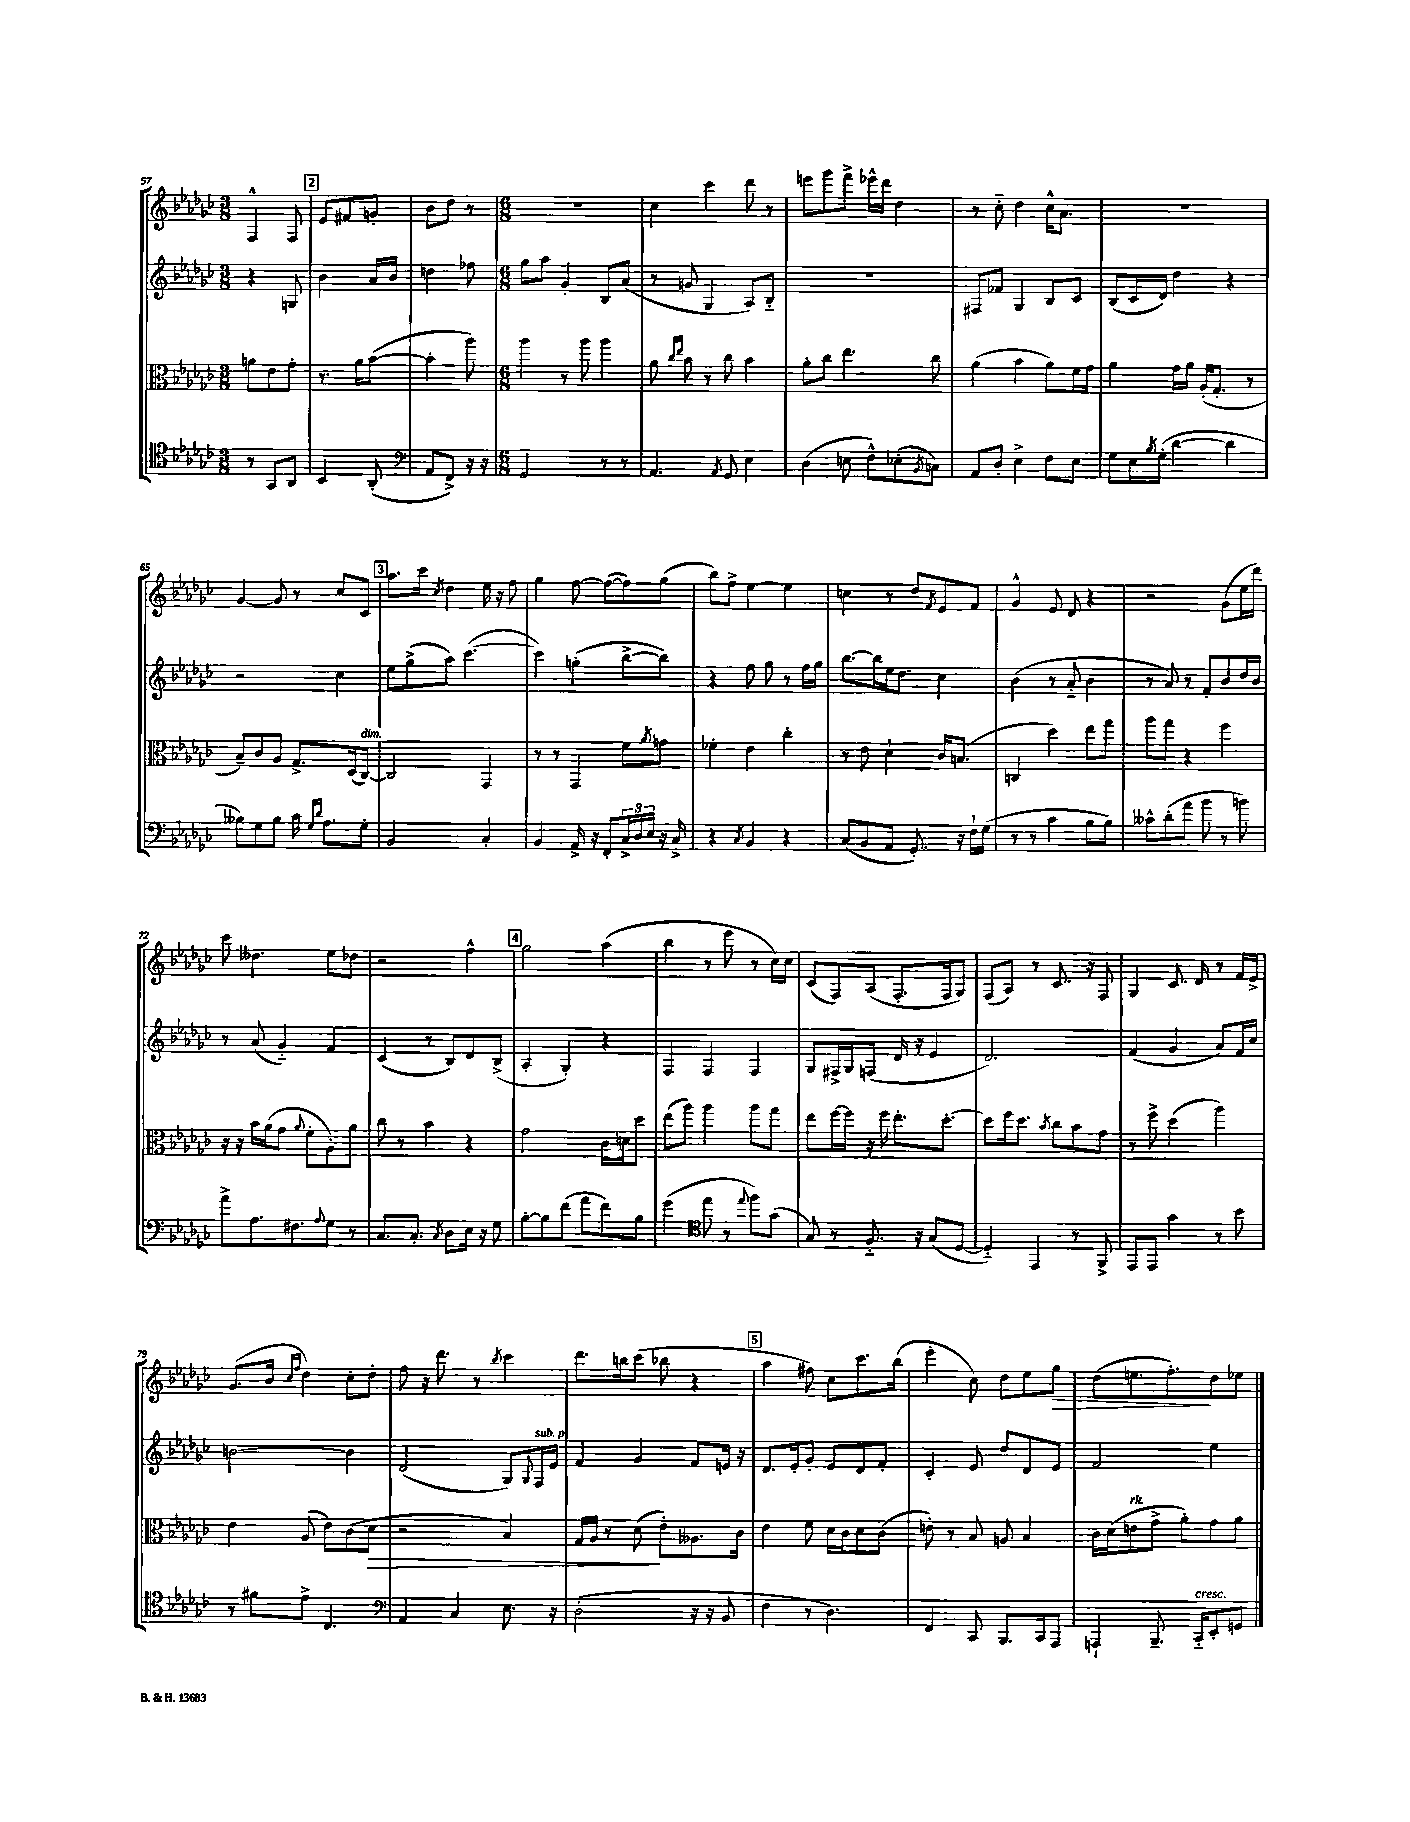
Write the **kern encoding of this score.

**kern	**kern	**kern	**kern
*staff4	*staff3	*staff2	*staff1
*clefC4	*clefC3	*clefG2	*clefG2
*k[b-e-a-d-g-c-]	*k[b-e-a-d-g-c-]	*k[b-e-a-d-g-c-]	*k[b-e-a-d-g-c-]
*M3/8	*M3/8	*M3/8	*M3/8
8r	8a	4r	4F^^
8GG-	8e-	.	.
8AA-	8g-'	8G	8F
=	=	=	=
4BB-	8.r	4b-	8e-
.	.	.	8f#
.	16a-	.	.
(8AA-'	([8b-	16a-	8g'
.	.	16b-	.
=	=	=	=
*clefF4	*	*	*
8AA-	4b-']	4dd	8b-
8FF^)	.	.	8dd-
16r	8aa-)	8ff-	8r
16r	.	.	.
=	=	=	=
*M6/8	*M6/8	*M6/8	*M6/8
2GG-	4aa-	8gg-	2.r
.	.	8aa-	.
.	8r	4g-'	.
.	8aa-	.	.
8r	4aa-	8B-	.
8r	.	(8a-	.
=	=	=	=
4.AA-	8a-	8r	4cc-
.	16qqcc-	.	.
.	16qqee-	.	.
.	8b-	8g	.
.	8r	4G-	4ccc-
8qAA-	.	.	.
8GG-	8cc-	.	.
4E-	4b-	8A-)	8ddd-
.	.	8B-'~	8r
=	=	=	=
(4D-	8a-'	2.r	8eee
.	8cc-	.	8ggg-
8E	4.ee-	.	8fff^
8F^^)	.	.	16eee-^^
.	.	.	16ddd-
(8E-'	.	.	4dd-
8qBB-	.	.	.
8C)	8cc-	.	.
=	=	=	=
8AA-	(4a-	8F#	8r
8D-'	.	8f-	8cc-'~
4E-^	4b-	4G-	4dd-
8F	8a-)	8B-	16cc-^^
.	.	.	8.a-
8E-	16f	8c-	.
.	16g-	.	.
=	=	=	=
8G-	4a-	(8B-	2.r
16E-	.	16c-	.
8qB-	.	.	.
(16G-'	.	16d-)	.
[4d-	16g-	4dd-	.
.	16a-	.	.
.	(16A-'	.	.
.	8.G-'	.	.
4d-]	.	4r	.
.	8r	.	.
=	=	=	=
8B--)	8B-~)	2r	[4g-
8G-	8c-	.	.
8B--	8A-	.	8g-]
16c-	8.G-^	.	8r
16qqG-	.	.	.
16qqd-	.	.	.
8.A-	.	.	.
.	.	4cc-	8cc-
.	(16D-	.	.
8G-'	[8C-)	.	8c-
=	=	=	=
2BB-	2C-]	8ee-	8.aa-
.	.	(8gg-^	.
.	.	.	16ccc-
.	.	.	8qcc-
.	.	8aa-)	4dd-
.	.	([4.ccc-	.
4C-'	4GG-	.	16ee-
.	.	.	16r
.	.	.	8ff
=	=	=	=
4BB-	8r	4ccc-])	4gg-
.	8r	.	.
16AA-^	4GG-	(4gg'	[8ff
16r	.	.	.
8FF'	.	.	(8ff_
24C-^	8f	[8bb-^	8ff])
24D-	.	.	.
24E-	.	.	.
.	8qa-	.	.
16r	8g	8bb-])	(8gg-
16C-^	.	.	.
=	=	=	=
4r	4f-'	4r	8bb-)
.	.	.	8ff^
8qC-	.	.	.
4BB-	4e-	8ff	[4ee-
.	.	8gg-	.
4r	4cc-'	8r	4ee-]
.	.	16ff	.
.	.	16gg-	.
=	=	=	=
(8C-	8r	[8.bb-	4cc
8BB-	8e-	.	.
.	.	16bb-]	.
8AA-	4d-`	16ee-	8r
.	.	8.dd-	.
8.GG-')	.	.	8dd-
.	.	.	8qf
.	16c-	4cc-	8e-
16r	(8.B	.	.
16F`	.	.	8f
(16G-	.	.	.
=	=	=	=
8r	4C	(4b-	4g-^^
8r	.	.	.
4c-	4dd-)	8r	8e-
.	.	8a-'~	8d-
8B-	8ee-	4b-	4r
8B-)	8gg-	.	.
=	=	=	=
8c--^^	8aa-	8r	2r
(8d-'	8gg-	8a-)	.
8a-	4r	8r	.
8b-	.	8f'	.
8r	4ff	8b-	(8g-
8b)	.	16dd-	16ee-
.	.	16b-	16ddd-)
=	=	=	=
8a-^	16r	8r	8ccc-
.	16r	.	.
8.A-	16b-	(8a-	4.dd--
.	(16a-	.	.
.	8g-	4g-'~)	.
8.F#	.	.	.
.	8qqa-	.	.
.	8f'	.	.
8qqA-	.	.	.
8G-	8A-')	4f	8ee-
8r	8a-	.	8dd-
=	=	=	=
8.C-	8cc-	(4c-	2r
.	8r	.	.
8.C-'	.	.	.
.	4b-	8r	.
8qC-	.	.	.
8D-	.	8B-)	.
16E-	4r	8d-	4ff^^
16r	.	.	.
8G-	.	(8B-^	.
=	=	=	=
[8B-'	2g-	4A-'	2gg-
8B-]	.	.	.
(8f	.	4G-')	.
8a-	.	.	.
8f)	16c-	4r	(4aa-
.	16d	.	.
8B-	8dd-	.	.
=	=	=	=
(4g-	(8ee-	4F	4bb-
.	8aa-)	.	.
*clefC4	*	*	*
8ee-	4aa-	4F	8r
8r	.	.	8eee-
8qqee-	.	.	.
8ff)	8aa-	4F	8r
(8g-	8gg-	.	16cc-)
.	.	.	16cc-
=	=	=	=
8G-)	8ee-	8G-	(8c-
8r	[16ff	16F#^	8F)
.	16ff]	16G-	.
8.F'~	16r	(8F	(8A-
.	16ff	.	.
.	8.ee-'	16d-	8.F'
16r	.	16r	.
(8G-	.	4e-	.
.	[8.dd-'	.	16F
[8D-	.	.	8G-)
=	=	=	=
4D-'~])	8dd-]	2.d-)	(8F
.	16ff	.	8A-)
.	8.dd-	.	.
4EE-	.	.	8r
.	8qb-	.	.
.	8cc-	.	8.c-
8r	8b-	.	.
.	.	.	16r
8FF^	8g-	.	8F
=	=	=	=
8EE-	8r	(4f	4G-
8EE-	8ff^	.	.
4g-	(4dd-	4g-	8.c-
.	.	.	16d-
8r	4aa-)	8a-)	8r
8b-	.	16f	16f
.	.	16cc-	16e-^
=	=	=	=
8r	4e-	[2b	(8.g-
8f#	.	.	.
.	.	.	16b-
.	.	.	16qqcc-
.	.	.	16qqff
8e-^	(8A-	.	4dd-)
4.C-	8e-)	.	.
.	(8c-	4b]	8cc-'
.	8d-	.	8dd-'
=	=	=	=
*clefF4	*	*	*
4AA-	2r	(2d-	8ff
.	.	.	16r
.	.	.	8.ddd-
4C-	.	.	.
.	.	.	8r
.	.	.	8qbb-
8.E-	4B-)	8G-)	4ccc-
.	.	8qqG-	.
.	.	16F	.
16r	.	16e-	.
=	=	=	=
(2D-'	16G-	4f	8.ddd-
.	16A-	.	.
.	8r	.	.
.	.	.	16bb
.	(8d-	4g-	(8ccc-
.	8e-')	.	8bb-
16r	8.A--	8f	4r
16r	.	.	.
8BB-	.	16e	.
.	16c-	16r	.
=	=	=	=
4F	4e-	8.d-	4aa-
.	.	16e-'	.
8r	8f	8g-'	8ff#)
4.D-)	16d-	8e-	8cc-
.	16c-	.	.
.	8d-	8d-	8.ccc-
.	(8c-	8f'	.
.	.	.	(16bb-
=	=	=	=
4FF	8e')	4c-'	4eee-'
.	8r	.	.
8CC-	8B-	8e-	8cc-)
8.BBB-	8A	8dd-	8dd-
.	4B-	8d-	8ee-
16CC-	.	.	.
8AAA-	.	8e-	8gg-
=	=	=	=
4AAA`	16c-	2f	(8dd-
.	(16d-	.	.
.	8e	.	8.ee
8.BBB-~	8g-^	.	.
.	.	.	8.ff')
.	8a-')	.	.
16CC-'~	.	.	.
8EE-'	8g-	4ee-	8dd-
8GG	8a-	.	8ee-
==	==	==	==
*-	*-	*-	*-
